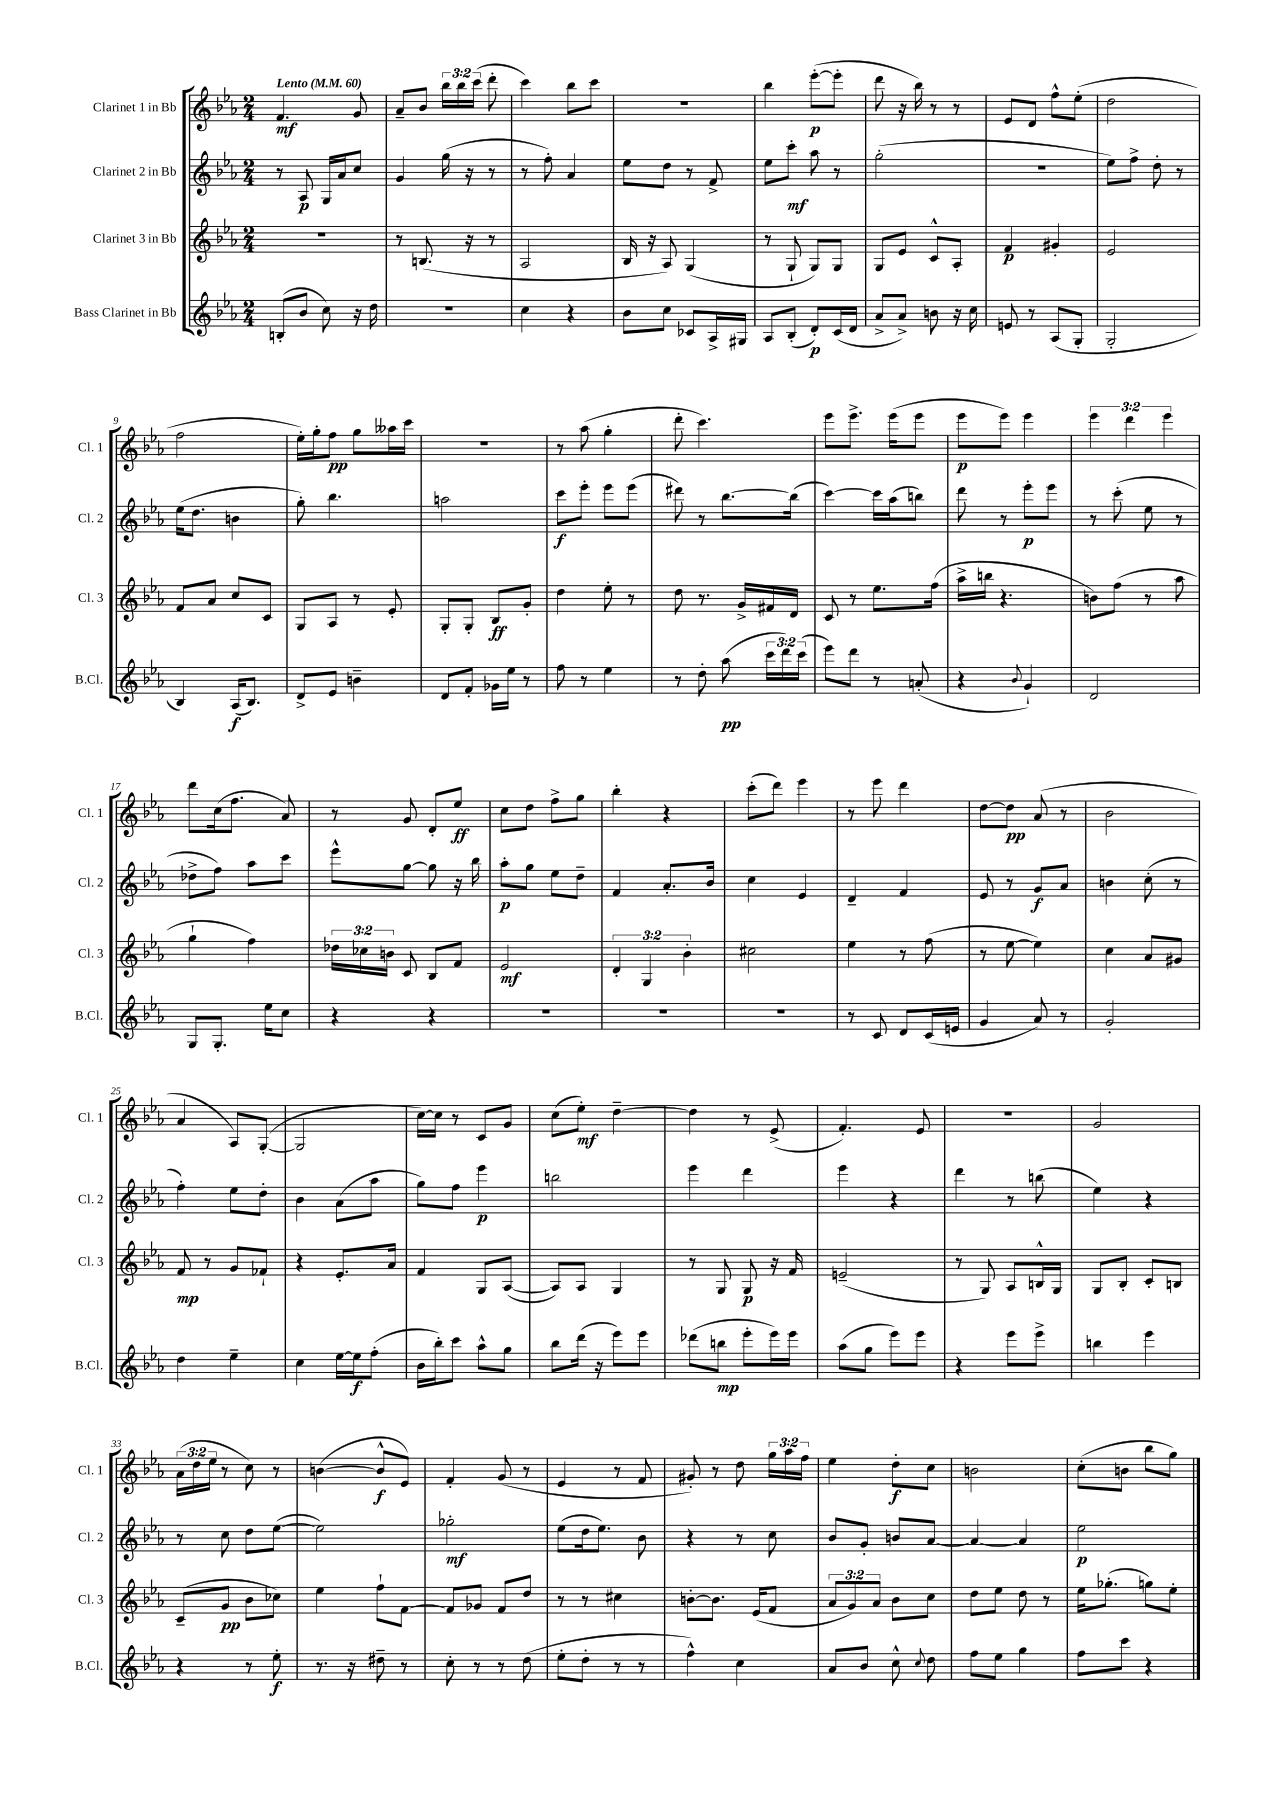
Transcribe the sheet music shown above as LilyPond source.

<<
\new StaffGroup <<
\new Staff = "s0" \with { instrumentName = "Clarinet 1 in Bb" shortInstrumentName = "Cl. 1" } {
    \clef treble \key ees \major \numericTimeSignature \time 2/4 \override Staff.TupletNumber.text = #tuplet-number::calc-fraction-text \tempo "Lento" 4 = 60
    \autoBeamOff f'4.\mf g'8 |
    aes'8[-- bes'8] \tuplet 3/2 { bes''16[ bes''16 c'''16]( } d'''8-. |
    c'''4) bes''8[ c'''8] |
    r2 |
    bes''4 ees'''8[~-.\p( ees'''8]-. |
    d'''8 r16 bes''16) r8 r8 |
    ees'8[ d'8] f''8[-^ ees''8]-.( |
    d''2 |
    f''2 |
    ees''16[-.) g''16-. f''8]\pp g''8[ aeses''16 c'''16] |
    R2 |
    r8 aes''8( g''4-. |
    d'''8-. c'''4.) |
    ees'''8[ ees'''8.]-> ees'''16[( ees'''8] |
    ees'''8[\p ees'''8]) ees'''4 |
    \tuplet 3/2 { ees'''4 d'''4 ees'''4 } |
    d'''8[ c''16( f''8.] aes'8) |
    r8 g'8 d'8[-. ees''8]\ff |
    c''8[ d''8] f''8[-> g''8] |
    bes''4-. r4 |
    c'''8[-.( d'''8]) ees'''4 |
    r8 ees'''8 d'''4 |
    d''8[~ d''8]\pp aes'8( r8 |
    bes'2 |
    aes'4 aes8[) g8]~-.( |
    g2 |
    c''16[~) c''16] r8 c'8[ g'8] |
    c''8[( ees''8]-.\mf) d''4~-- |
    d''4 r8 ees'8->( |
    f'4.-.) ees'8 |
    R2 |
    g'2 |
    \tuplet 3/2 { aes'16[( d''16 ees''16] } r8 c''8) r8 |
    b'4~( b'8[-^\f ees'8]) |
    f'4-. g'8( r8 |
    ees'4 r8 f'8 |
    gis'8-.) r8 d''8 \tuplet 3/2 { g''16[ aes''16 f''16] } |
    ees''4 d''8[-.\f c''8] |
    b'2 |
    c''8[-.( b'8] bes''8[ g''8]) \bar "|." |
}
\new Staff = "s1" \with { instrumentName = "Clarinet 2 in Bb" shortInstrumentName = "Cl. 2" } {
    \clef treble \key ees \major \numericTimeSignature \time 2/4
    \autoBeamOff r8 aes8\p g16[ aes'16 c''8] |
    g'4 g''16( r16 r8 |
    r8 f''8-.) aes'4 |
    ees''8[ d''8] r8 f'8-> |
    ees''8[ c'''8]-.\mf aes''8 r8 |
    g''2-.( |
    r2 |
    ees''8[) f''8]-> d''8-. r8 |
    ees''16[( d''8.] b'4 |
    g''8-.) bes''4. |
    a''2 |
    c'''8[\f ees'''8]-. ees'''8[ ees'''8]( |
    dis'''8) r8 bes''8.[~ bes''16]( |
    c'''4~) c'''16[ aes''16( b''8]) |
    d'''8 r8 ees'''8[-.\p ees'''8] |
    r8 c'''8-.( ees''8 r8 |
    des''8[-> f''8]) aes''8[ c'''8] |
    ees'''8[-^ g''8]~ g''8 r16 bes''16 |
    aes''8[-.\p g''8] ees''8[ d''8]-- |
    f'4 aes'8.[-. bes'16] |
    c''4 ees'4 |
    d'4-- f'4 |
    ees'8 r8 g'8[\f aes'8] |
    b'4 c''8-.( r8 |
    f''4-.) ees''8[ d''8]-. |
    bes'4 aes'8[( aes''8] |
    g''8[) f''8] ees'''4\p |
    b''2 |
    ees'''4 d'''4 |
    ees'''4 r4 |
    d'''4 r8 b''8( |
    ees''4) r4 |
    r8 c''8 d''8[ ees''8]~( |
    ees''2) |
    ges''2-.\mf |
    ees''8[( d''16 ees''8.]) bes'8 |
    r4 r8 c''8 |
    bes'8[ g'8]-. b'8[ aes'8]~ |
    aes'4~ aes'4 |
    ees''2\p \bar "|." |
}
\new Staff = "s2" \with { instrumentName = "Clarinet 3 in Bb" shortInstrumentName = "Cl. 3" } {
    \clef treble \key ees \major \numericTimeSignature \time 2/4 \override Staff.TupletNumber.text = #tuplet-number::calc-fraction-text
    \autoBeamOff R2 |
    r8 b8.( r16 r8 |
    aes2 |
    bes16 r16 aes8) g4( |
    r8 g8-! g8[) g8] |
    g8[ ees'8] c'8[-^ aes8]-. |
    f'4\p gis'4-. |
    ees'2 |
    f'8[ aes'8] c''8[ c'8] |
    g8[ aes8] r8 ees'8-. |
    g8[-. g8]-. bes8[\ff g'8]-. |
    d''4 ees''8-. r8 |
    d''8 r8. g'16[-> fis'16 d'16] |
    c'8 r8 ees''8.[ f''16]( |
    aes''16[-> b''16] r4. |
    b'8[) f''8]( r8 aes''8 |
    g''4-! f''4) |
    \tuplet 3/2 { des''16[ ces''16 b'16] } c'8 bes8[ f'8] |
    ees'2\mf |
    \tuplet 3/2 { d'4-. g4 bes'4-. } |
    cis''2 |
    ees''4 r8 f''8( |
    r8 ees''8~ ees''4) |
    c''4 aes'8[ gis'8] |
    f'8\mp r8 g'8[ fes'8]-! |
    r4 ees'8.[-. aes'16] |
    f'4 g8[ aes8]~( |
    aes8[) aes8] g4 |
    r8 g8 g8\p r16 f'16 |
    e'2--( |
    r8 g8) aes8[ b16-^ g16] |
    g8[ bes8]-. c'8[-. b8] |
    c'8[--( g'8]\pp bes'8[ ces''8]) |
    ees''4 f''8[-! f'8]~ |
    f'8[ ges'8] f'8[ d''8] |
    r8 r8 cis''4 |
    b'8[~-. b'8.] ees'16[( f'8] |
    \tuplet 3/2 { aes'8[ g'8) aes'8] } bes'8[ c''8] |
    d''8[ ees''8] d''8 r8 |
    ees''16[ ges''8.]-.( g''8[) ees''8]-. \bar "|." |
}
\new Staff = "s3" \with { instrumentName = "Bass Clarinet in Bb" shortInstrumentName = "B.Cl." } {
    \clef treble \key ees \major \numericTimeSignature \time 2/4 \override Staff.TupletNumber.text = #tuplet-number::calc-fraction-text
    \autoBeamOff b8[-.( bes'8] c''8) r16 d''16 |
    R2 |
    c''4 r4 |
    bes'8[ c''8] ces'8[ aes16-> gis16] |
    aes8[ bes8]-.( d'8[-.\p) c'16( d'16] |
    aes'8[-> aes'8]->) b'8 r16 c''16 |
    e'8 r8 aes8[( g8]-. |
    g2-. |
    bes4) aes16[\f( bes8.]) |
    d'8[-> ees'8] b'4-- |
    d'8[ f'8]-. ges'16[ ees''16] r8 |
    f''8 r8 ees''4 |
    r8 d''8-. aes''8\pp( \tuplet 3/2 { c'''16[ d'''16) c'''16]( } |
    ees'''8[) d'''8] r8 a'8-.( |
    r4 \appoggiatura { bes'8 } g'4-!) |
    d'2 |
    g8[ g8.]-. ees''16[ c''8] |
    r4 r4 |
    R2 |
    R2 |
    R2 |
    r8 c'8 d'8[ c'16( e'16] |
    g'4 aes'8) r8 |
    g'2-. |
    d''4 ees''4-- |
    c''4 ees''16[~ ees''16\f f''8]-.( |
    bes'16[ bes''16-.) c'''8] aes''8[-^ g''8] |
    bes''8[ d'''16]( r16 ees'''8[) ees'''8] |
    des'''8[( b''8]\mp ees'''8[-. ees'''16) ees'''16] |
    aes''8[( g''8] ees'''8[) ees'''8] |
    r4 ees'''8[ ees'''8]-> |
    b''4 ees'''4 |
    r4 r8 ees''8-.\f |
    r8. r16 dis''8-- r8 |
    c''8-. r8 r8 d''8( |
    ees''8[-. d''8]-. r8 r8 |
    f''4-^) c''4 |
    aes'8[ bes'8] c''8-^ \appoggiatura { c''8 } d''8 |
    f''8[ ees''8] g''4 |
    f''8[ c'''8] r4 \bar "|." |
}
>>
>>
